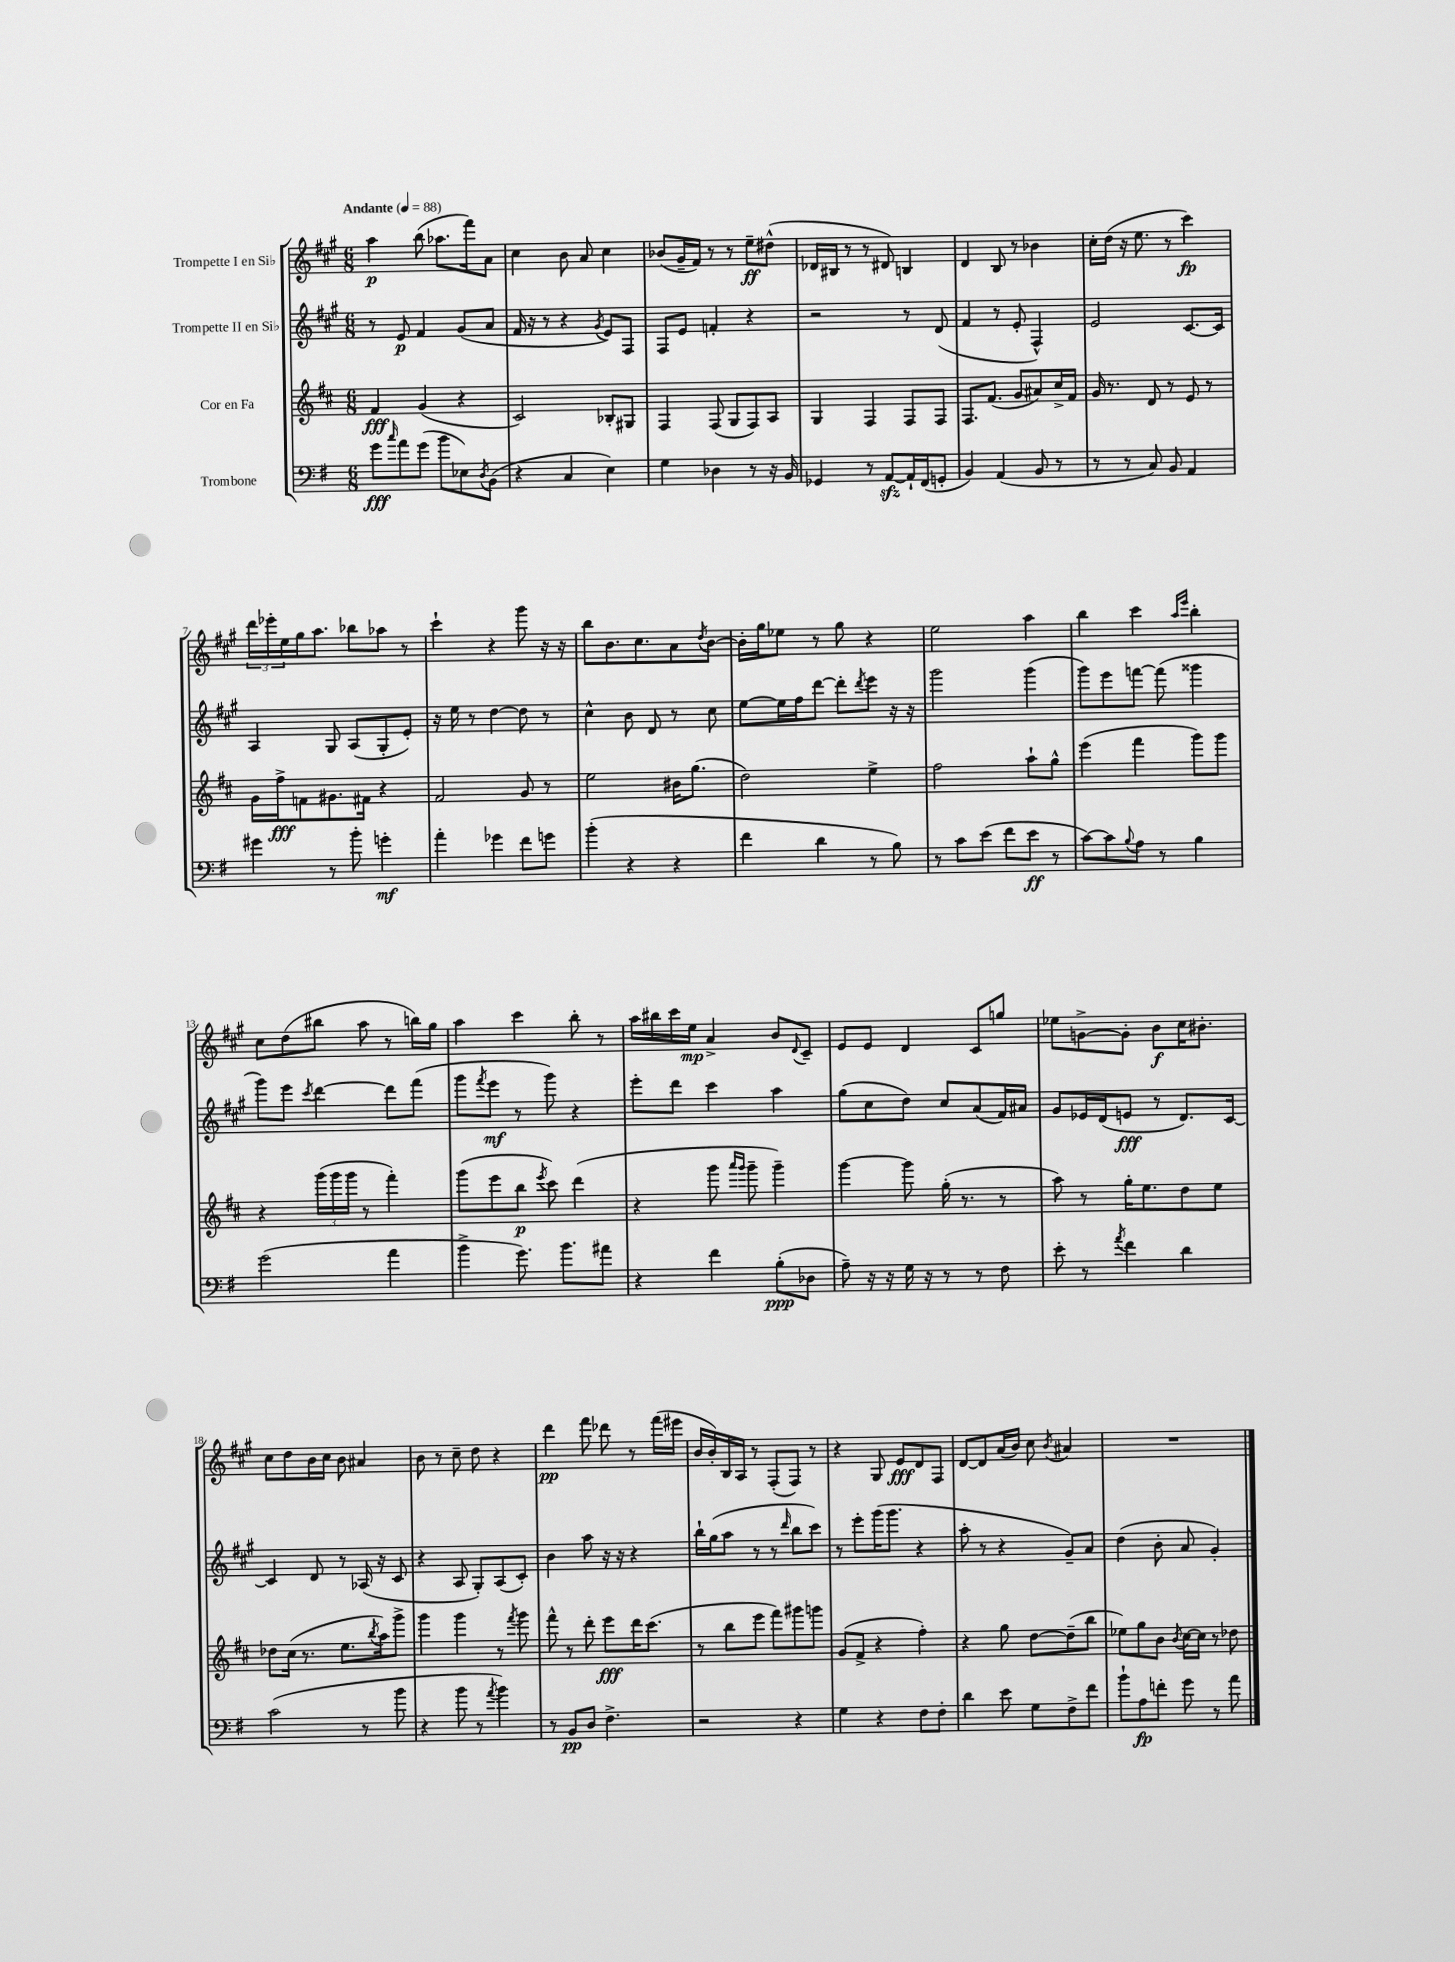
<<
\new StaffGroup <<
\new Staff = "s0" \with { instrumentName = "Trompette I en Sib" } {
    \clef treble \key a \major \numericTimeSignature \time 6/8 \tempo "Andante" 4 = 88
    a''4\p b''8( aes''8. fis'''16) a'8 |
    cis''4 b'8 a'8 cis''4 |
    bes'8( gis'16-- fis'16) r8 r8 e''8--\ff dis''8-^( |
    des'16 bis16 r8 r8 dis'8) b4 |
    d'4 b8 r8 bes'4 |
    cis''16-. d''16( r16 e''8. r8 cis'''4\fp) |
    \tuplet 3/2 { d'''16 ees'''16-. e''16 } gis''16 a''8. bes''8 aes''8 r8 |
    cis'''4-! r4 gis'''8 r16 r16 |
    b''8 b'8. cis''8. a'8 \acciaccatura { d''8 } b'8~ |
    b'16-. gis''16 ees''8 r8 gis''8 r4 |
    e''2 a''4 |
    b''4 cis'''4 \grace { a''16 e'''16 } b''4-. |
    cis''8 d''8( bis''8 a''8 r8 b''16) gis''16 |
    a''4 cis'''4 b''8-. r8 |
    a''16 bis''16 cis'''16 e''16\mp a'4-> b'8 \appoggiatura { d'8 } cis'8-- |
    e'8 e'8 d'4 cis'8 g''8 |
    ees''8 g'8~-> g'8-. b'8\f cis''16 bis'8.-. |
    cis''8 d''8 b'16 cis''16 b'8 ais'4 |
    b'8 r8 cis''8-- d''8 r4 |
    d'''4\pp fis'''8 des'''8 r8 fis'''16( eis'''16 |
    b'16 b'16-.) b16 a16 r8 fis8-.( fis8) r8 |
    r4 gis8 e'8\fff d'8 fis8 |
    d'8~ d'8 a'16( b'16) cis''8 \acciaccatura { b'8 } ais'4 |
    R2. \bar "|." |
}
\new Staff = "s1" \with { instrumentName = "Trompette II en Sib" } {
    \clef treble \key a \major \numericTimeSignature \time 6/8
    r8 e'8\p fis'4 gis'8( a'8 |
    fis'16 r16 r8 r4 \acciaccatura { gis'8 } e'8) fis8 |
    fis8 e'8 f'4-. r4 |
    r2 r8 d'8( |
    fis'4 r8 e'8-. fis4-^) |
    e'2 cis'8.~ cis'16 |
    a4 gis8 a8( gis8-. e'8-.) |
    r16 e''16 r8 d''4~ d''8 r8 |
    cis''4-^ b'8 d'8 r8 cis''8 |
    e''8~ e''16 fis''16 d'''8~ d'''8-. \acciaccatura { d'''8 } e'''8 r16 r16 |
    gis'''2 gis'''4( |
    gis'''8) e'''8 f'''8~ f'''8( gisis'''4 |
    gis'''8) e'''8 \acciaccatura { cis'''8 } d'''4~ d'''8 fis'''8( |
    gis'''8 \acciaccatura { fis'''8 } e'''8\mf r8 gis'''8) r4 |
    e'''8-. d'''8 cis'''4 a''4 |
    gis''8( cis''8 d''8) cis''8 a'8( fis'16) ais'16 |
    gis'8 ees'16 d'16( e'8\fff r8 d'8.) cis'16~ |
    cis'4 d'8 r8 aes16( r16 cis'8 |
    r4 a8 gis8-.) a8( cis'8-.) |
    b'4 a''8 r16 r16 r4 |
    b''16-! gis''16( a''8 r8 r8 \grace { d'''16 } b''8 cis'''8) |
    r8 e'''8-. gis'''16( gis'''8. r4 |
    a''8-. r8 r4 gis'8--) a'8 |
    d''4( b'8-. a'8 gis'4-.) \bar "|." |
}
\new Staff = "s2" \with { instrumentName = "Cor en Fa" } {
    \clef treble \key d \major \numericTimeSignature \time 6/8
    fis'4\fff g'4( r4 |
    cis'2) bes8-. gis8 |
    fis4 fis8( g8 fis8) a8 |
    g4 fis4 fis8 fis8 |
    fis8. fis'8.( g'8 ais'8) cis''16-> fis'16 |
    g'16 r8. d'8 r8 e'8 r8 |
    g'16 fis''16->\fff f'8 gis'8. fis'16 r4 |
    fis'2 g'8 r8 |
    e''2 bis'16 g''8.( |
    d''2) e''4-> |
    fis''2 a''8-! g''8-^ |
    e'''4( fis'''4 g'''8) g'''8 |
    r4 \tuplet 3/2 { g'''16( g'''16 g'''16 } r8 fis'''4-.) |
    g'''8( e'''8 b''8\p \acciaccatura { e'''8 } cis'''8) d'''4( |
    r4 g'''8 \grace { a'''16 g'''16 } g'''8-- g'''4--) |
    g'''4~ g'''8 g''16-.( r8. r8 |
    a''8) r8 g''16-. e''8. d''8 e''8 |
    des''8 cis''16( r8. e''8. \acciaccatura { b''8 } a''16) g'''8-> |
    g'''4 g'''4 r8 \acciaccatura { fis'''8 } g'''8 |
    fis'''8-^ r8 d'''8-. e'''8\fff d'''16 cis'''8.( |
    r8 b''8 e'''8 fis'''8) gis'''8 g'''8 |
    g'8( fis'8-> r4 fis''4-.) |
    r4 g''8 d''8~ d''8--( b''8 |
    ees''8) g''8 b'8 \acciaccatura { b'8 } cis''16~ cis''16 r8 des''8 \bar "|." |
}
\new Staff = "s3" \with { instrumentName = "Trombone" } {
    \clef bass \key g \major \numericTimeSignature \time 6/8
    g'8\fff \grace { c''16 } a'8 g'8( b'8 ees8) \acciaccatura { d8 } b,8( |
    r4 c4 e4) |
    g4 des4 r8 r16 b,16 |
    ges,4 r8 a,8~\sfz a,16-! fis,16( g,8-. |
    b,4) a,4( b,8 r8 |
    r8 r8 c8) b,8 a,4 |
    gis'4 r8 b'8-. g'4-.\mf |
    a'4-. ges'4 fis'8 g'8 |
    b'4-.( r4 r4 |
    fis'4 d'4 r8 b8) |
    r8 c'8 e'8( fis'8 e'8\ff r8 |
    c'8~) c'8 \appoggiatura { b8 } a8 r8 b4 |
    g'2( a'4 |
    b'4-> g'8.) b'8. ais'8 |
    r4 fis'4 b8-.\ppp( des8 |
    a8--) r16 r16 g16 r16 r8 r8 fis8 |
    e'8-. r8 \acciaccatura { a'8 } fis'4 d'4 |
    c'2( r8 b'8 |
    r4 b'8 r8 \acciaccatura { a'8 } b'4) |
    r8 b,8\pp d8 fis4.-> |
    r2 r4 |
    g4 r4 fis8 fis8-. |
    d'4 e'8 g8 fis8-> fis'8 |
    b'8-! a8\fp f'8-. g'8 r8 a'8 \bar "|." |
}
>>
>>
